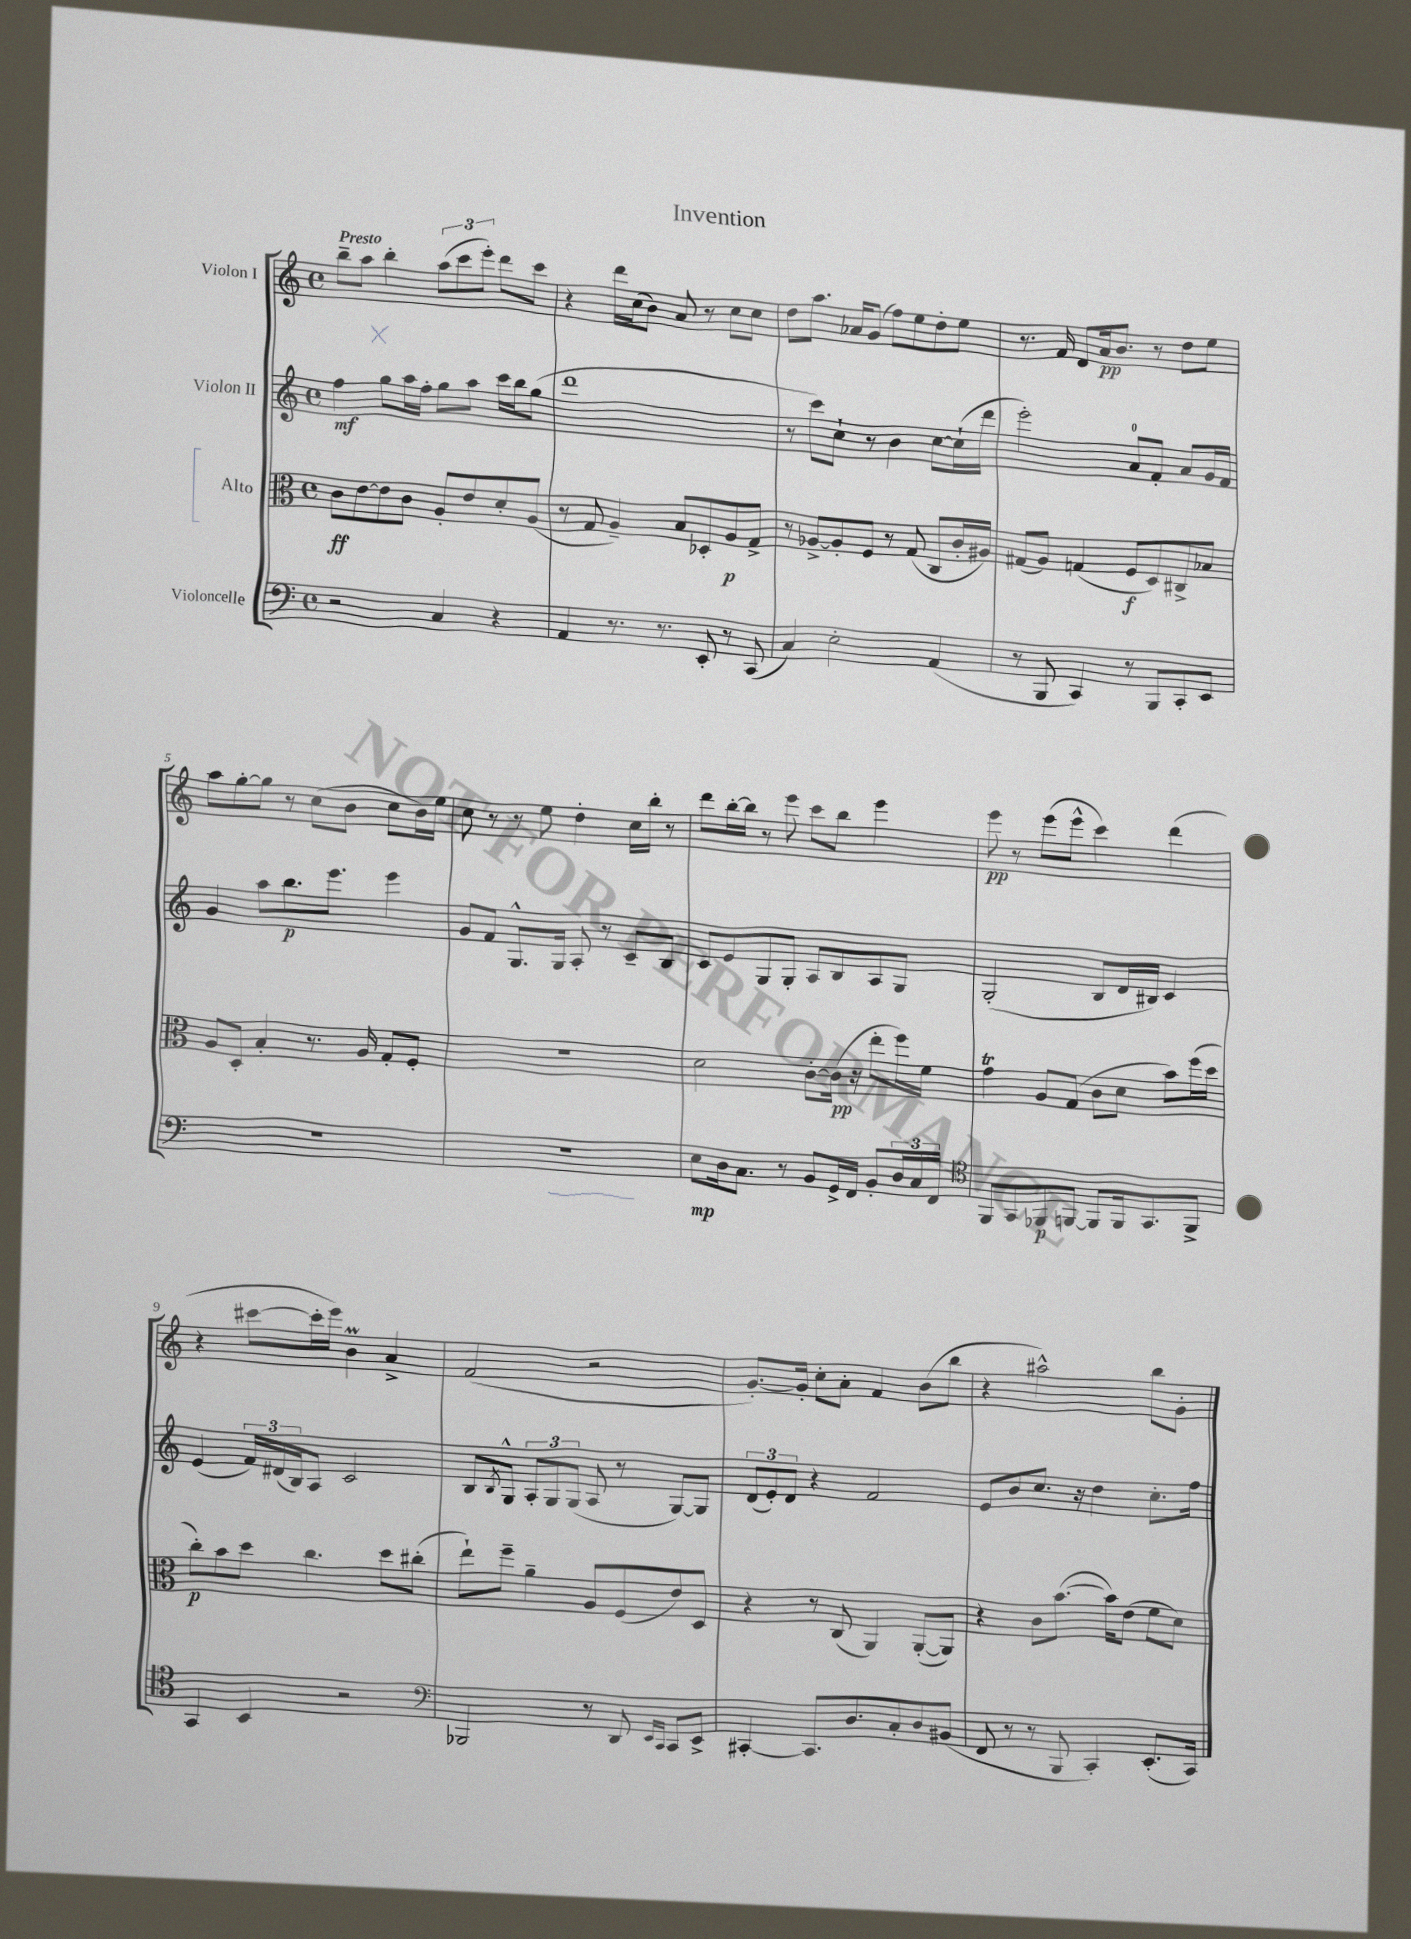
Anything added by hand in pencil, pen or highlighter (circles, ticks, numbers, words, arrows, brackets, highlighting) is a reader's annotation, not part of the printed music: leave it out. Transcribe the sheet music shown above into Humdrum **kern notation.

**kern	**dynam	**kern	**dynam	**kern	**dynam	**kern	**dynam
*part4	*part4	*part3	*part3	*part2	*part2	*part1	*part1
*staff4	*staff4	*staff3	*staff3	*staff2	*staff2	*staff1	*staff1
*I"Violoncelle	*	*I"Alto	*	*I"Violon II	*	*I"Violon I	*
*clefF4	*	*clefC3	*	*clefG2	*	*clefG2	*
*k[]	*	*k[]	*	*k[]	*	*k[]	*
*M4/4	*	*M4/4	*	*M4/4	*	*M4/4	*
*met(c)	*	*met(c)	*	*met(c)	*	*met(c)	*
=1	=1	=1	=1	=1	=1	=1	=1
!	!	!	!	!	!	!LO:TX:a:B:t=Presto	!
2r	.	8c\L	ff	4ff\	mf	8bb~\L	.
.	.	[8e\	.	.	.	8aa\J	.
.	.	8e\]	.	8gg\L	.	4bb'\	.
.	.	8c\J	.	16aa\L	.	.	.
.	.	.	.	16ff'\JJ	.	.	.
4C/	.	8A'/L	.	8gg\L	.	(12aa\L	.
.	.	.	.	.	.	12ccc\	.
.	.	8e/	.	8aa\J	.	.	.
.	.	.	.	.	.	12eee'\J)	.
4r	.	8d'/	.	16ccc\LL	.	8ddd\L	.
.	.	.	.	16bb\J	.	.	.
.	.	(8A/J	.	(8gg\J	.	8ccc\J	.
=2	=2	=2	=2	=2	=2	=2	=2
4AA/	.	8r	.	1ddd	.	4r	.
.	.	8G/	.	.	.	.	.
8.r	.	4A~/)	.	.	.	16ddd\LL	.
.	.	.	.	.	.	(16cc\J	.
.	.	.	.	.	.	8b\J)	.
8.r	.	.	.	.	.	.	.
.	.	8B/L	.	.	.	8a/	.
8EE'/	.	8D-X'/	.	.	.	8r	.
8r	.	8A/	p	.	.	8cc\L	.
(8CC/	.	8G^/J	.	.	.	8cc\J	.
=3	=3	=3	=3	=3	=3	=3	=3
4C/)	.	8r	.	8r	.	8dd\L	.
.	.	[8A-X^/L	.	8ccc\L)	.	8.aa\J	.
2E'\	.	8A-'/]	.	8cc`\J	.	.	.
.	.	.	.	.	.	16a-X/KL	.
.	.	8F/J	.	8r	.	(8g/J	.
.	.	8r	.	4b\	.	8ff\L)	.
.	.	(8G/	.	.	.	8ee\	.
(4AA/	.	8C/L	.	[8cc\L	.	8dd'\	.
.	.	16c'/L	.	(16cc`\L]	.	8ee\J	.
.	.	16A#X/JJ)	.	16ddd\JJ	.	.	.
=4	=4	=4	=4	=4	=4	=4	=4
8r	.	(8G#X/L	.	2eee'\)	.	8.r	.
8BBB/	.	8A/J)	.	.	.	.	.
.	.	.	.	.	.	16f/	.
4CC/)	.	(4Gn/	.	.	.	8d/L	.
.	.	.	.	.	.	16a/k	pp
.	.	.	.	.	.	8.b/J	.
8r	.	8F/L	f	8a/L	.	.	.
8BBB/L	.	8D/)	.	8f'/J	.	8r	.
8CC'/	.	8C#X^/	.	8a/L	.	8dd\L	.
8EE/J	.	8B-X/J	.	16g/L	.	8ee\J	.
.	.	.	.	16f/JJ	.	.	.
!!LO:LB:g=z
=5	=5	=5	=5	=5	=5	=5	=5
1r	.	8A/L	.	4g/	.	8aa\L	.
.	.	8D'/J	.	.	.	[8gg'\	.
.	.	4B'/	.	8aa\L	.	8gg\J]	.
.	.	.	.	8.bb\	p	8r	.
.	.	8.r	.	.	.	(8cc\L	.
.	.	.	.	8.eee\J	.	.	.
.	.	.	.	.	.	8b\J	.
.	.	16A/	.	.	.	.	.
.	.	8G'/L	.	4eee\	.	8cc\L	.
.	.	8F'/J	.	.	.	16b\L)	.
.	.	.	.	.	.	16ee\JJ	.
=6	=6	=6	=6	=6	=6	=6	=6
1r	.	1r	.	8g/L	.	8cc\	.
.	.	.	.	8f/J	.	8r	.
.	.	.	.	8.G^^/L	.	8r	.
.	.	.	.	.	.	8ee\	.
.	.	.	.	16G/Jk	.	.	.
.	.	.	.	8A'/	.	4dd'\	.
.	.	.	.	8r	.	.	.
.	.	.	.	8c~/L	.	16cc\LL	.
.	.	.	.	.	.	16bb'\JJ	.
.	.	.	.	8B/J	.	8r	.
=7	=7	=7	=7	=7	=7	=7	=7
8E\L	mp	2d\	.	8c/L	.	8ddd\L	.
16D\k	.	.	.	8e/	.	[16bb'\L	.
8.C\J	.	.	.	.	.	16bb\JJ]	.
.	.	.	.	8G/	.	8r	.
8r	.	.	.	8G'/J	.	8eee\	.
8BB/L	.	[8c'\L	.	8A/L	.	8ccc\L	.
16GG^/L	.	(16c\Jk]	pp	8B/	.	8bb\J	.
16FF/JJ	.	16r	.	.	.	.	.
8BB'/L	.	8ee'\L	.	8A/	.	4eee\	.
24D/L	.	16ff\L)	.	8G/J	.	.	.
24C/	.	.	.	.	.	.	.
.	.	16f\JJ	.	.	.	.	.
24FF/JJ	.	.	.	.	.	.	.
=8	=8	=8	=8	=8	=8	=8	=8
*clefC4	*	*	*	*	*	*	*
8FF/L	.	4gT\	.	(2G'/	.	8eee\	pp
8GG/	.	.	.	.	.	8r	.
8FF-X/	p	8A/L	.	.	.	(8eee\L	.
[8FFn/J	.	(8G/J	.	.	.	8eee^^\J	.
8FF/L]	.	8c\L	.	8B/L	.	4ccc\)	.
16FF/k	.	8d\J	.	16d/L	.	.	.
8.GG/	.	.	.	16B#X/JJ)	.	.	.
.	.	8b\L)	.	4c/	.	(4ddd\	.
8FF^/J	.	(16ff\L	.	.	.	.	.
.	.	16dd\JJ	.	.	.	.	.
!!LO:LB:g=z
=9	=9	=9	=9	=9	=9	=9	=9
4GG/	.	8cc'\L)	p	(4e/	.	4r	.
.	.	8b\	.	.	.	.	.
4BB/	.	8dd\J	.	24f/LL)	.	[8ccc#X\L	.
.	.	.	.	(24d#X/	.	.	.
.	.	.	.	24B/J)	.	.	.
.	.	4.cc\	.	8A/J	.	16ccc#'\L]	.
.	.	.	.	.	.	16eee\JJ)	.
2r	.	.	.	2c/	.	4bm\	.
.	.	8dd\L	.	.	.	4a^/	.
.	.	(8cc#X'\J	.	.	.	.	.
=10	=10	=10	=10	=10	=10	=10	=10
*clefF4	*	*	*	*	*	*	*
2BBB-X/	.	8ee`\L)	.	8B/L	.	(2f/	.
.	.	.	.	8qB/	.	.	.
.	.	8ff~\J	.	8G^^/J	.	.	.
.	.	4a~\	.	12A'/L	.	.	.
.	.	.	.	12G/	.	.	.
.	.	.	.	(12G/J	.	.	.
8r	.	8A/L	.	8A/	.	2r	.
8DD/	.	(8F/	.	8r	.	.	.
16qqEE/LL	.	.	.	.	.	.	.
16qqCC/JJ	.	.	.	.	.	.	.
8CC/L	.	8e/)	.	[8G/L)	.	.	.
8EE^/J	.	8D/J	.	8G/J]	.	.	.
=11	=11	=11	=11	=11	=11	=11	=11
[4CC#X'/	.	4r	.	(12d/L	.	[8.g'/L)	.
.	.	.	.	12e'/)	.	.	.
.	.	.	.	12d/J	.	.	.
.	.	.	.	.	.	16g'/Jk]	.
8.CC#/L]	.	8r	.	4r	.	8cc'\L	.
.	.	(8C/	.	.	.	8a'\J	.
8.D/	.	.	.	.	.	.	.
.	.	4AA/)	.	2f/	.	4f/	.
8C'/	.	.	.	.	.	.	.
8D/	.	([8AA'/L	.	.	.	(8b\L	.
(8BB#X/J	.	8AA/J])	.	.	.	8bb\J	.
=12	=12	=12	=12	=12	=12	=12	=12
8FF/	.	4r	.	8e/L	.	4r	.
8r	.	.	.	8b/	.	.	.
8r	.	8c\L	.	8.cc/J	.	2aa#X^^\)	.
8BBB/	.	([8.b\J	.	.	.	.	.
.	.	.	.	16r	.	.	.
4CC'/)	.	.	.	4dd\	.	.	.
.	.	16b\KL])	.	.	.	.	.
.	.	(8e\J	.	.	.	.	.
(8.EE'/L	.	8f\L	.	8.cc'\L	.	8bb\L	.
.	.	8d\J)	.	.	.	8g'\J	.
16CC/Jk)	.	.	.	16ff\Jk	.	.	.
==	==	==	==	==	==	==	==
*-	*-	*-	*-	*-	*-	*-	*-
